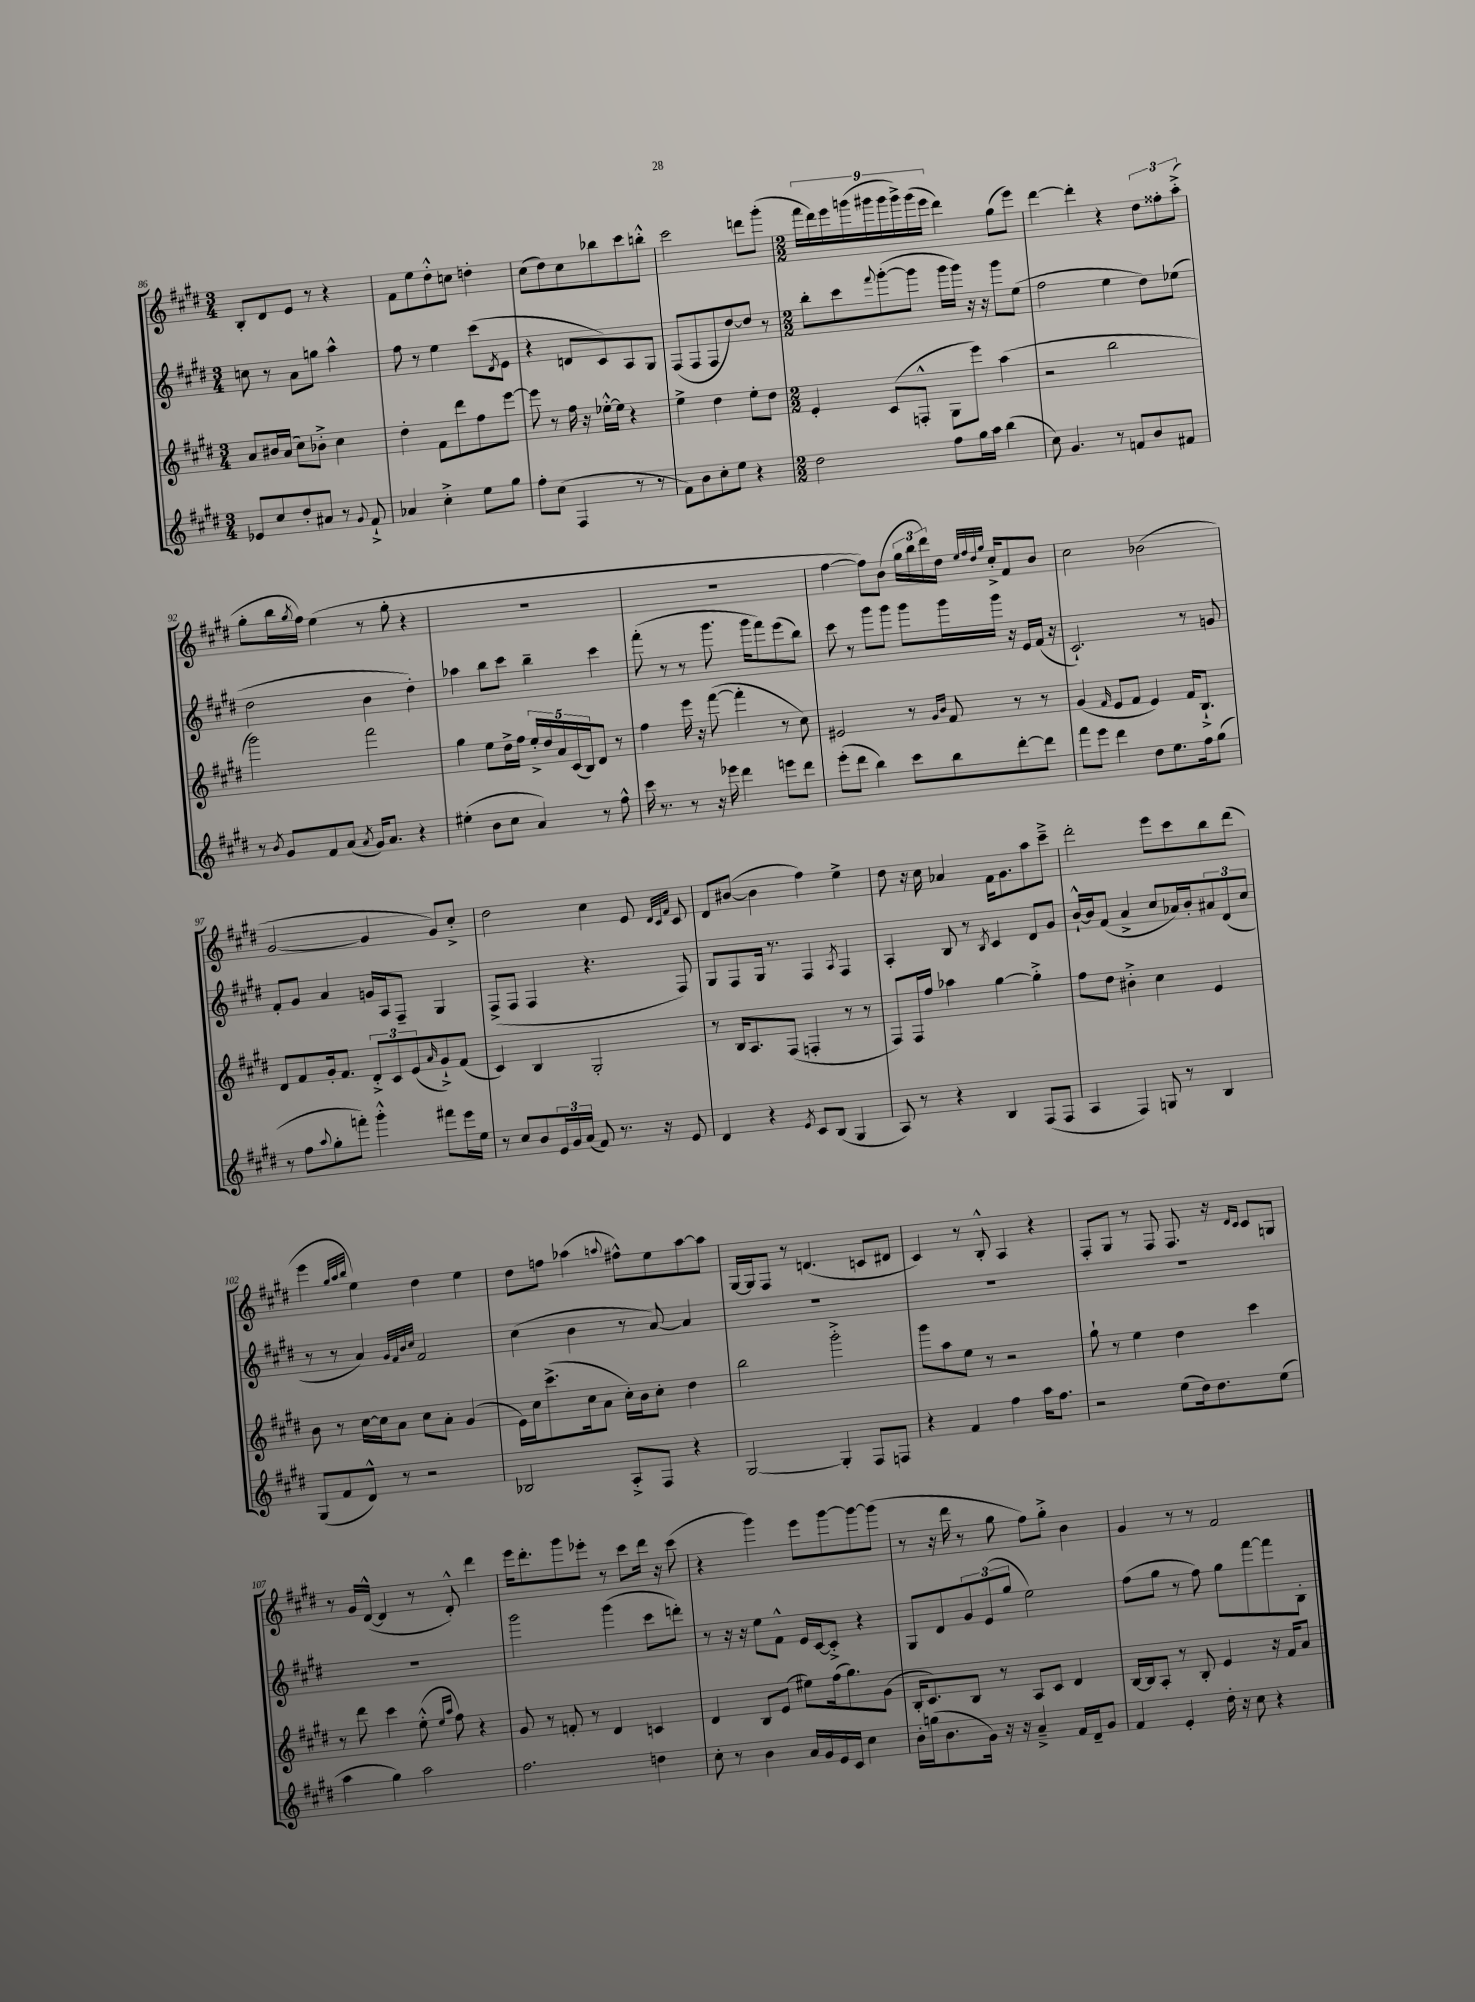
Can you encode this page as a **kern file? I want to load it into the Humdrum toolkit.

**kern	**kern	**kern	**kern
*staff4	*staff3	*staff2	*staff1
*clefG2	*clefG2	*clefG2	*clefG2
*k[f#c#g#d#]	*k[f#c#g#d#]	*k[f#c#g#d#]	*k[f#c#g#d#]
*M3/4	*M3/4	*M3/4	*M3/4
8e-/L	8a/L	8cc\	8B'/L
8cc#/	16b#/L	8r	8d#/
.	(16a/JJ	.	.
8dd#'/	8cc#\L)	8a\L	8e/J
8a#/J	8b-'^\J	8gg\J	8r
8r	4cc#\	4aa^^\	4r
8qqg#/	.	.	.
8f#`^/	.	.	.
=	=	=	=
4a-/	4dd#'\	8ff#\	8f#\L
.	.	8r	8ee\
4cc#'^\	8f#\L	4ee\	8dd#'^^\
.	8ddd#\	.	8cc\J
8ee\L	8ff#\	(8ccc#\L	4dd'\
.	.	8qd#/	.
8gg#\J	[8eee\J	8e\J	.
=	=	=	=
8ff#'\L	8eee\]	4r	(8cc#\L
(8cc#\J	8r	.	8dd#\)
4F#/	16ff#\	8d/L	8cc#\
.	16r	.	.
.	[16ee-'^^\LL	8c#/)	8bb-\
.	16ee-\]JJ	.	.
8r	4r	8A/	8ccc#\
8r	.	8G#/J	8bb'^^\J
=	=	=	=
8f#\L)	4ee^\	(8F#/L	2ccc#\
8b\	.	8F#/	.
8cc#'\	4dd#\	8F#/	.
8ee\J	.	[8dd#/)	.
4r	8ee'\L	8dd#/]J	8ddd\L
.	8dd#\J	8r	(8ggg#'\J
=	=	=	=
*M2/2	*M2/2	*M2/2	*M2/2
2dd#\	4e'/	8bb'\L	18fff#\LL
.	.	.	18ddd#\)
.	.	.	18eee\
.	.	8ccc#\	.
.	.	.	(18ggg\
.	.	.	18ggg#\
.	.	8qqfff#/	.
.	(8c#/L	([8ggg#'\	.
.	.	.	18ggg#\
.	.	.	18ggg#^\)
.	8F'^^/J	8ggg#\]J	.
.	.	.	(18ggg#\
.	.	.	18eee\JJ
8ff#\L	8G#\L	16ggg#\LL	4ddd#\)
.	.	16ggg#\JJ)	.
16gg#\L	8eee\J)	16r	.
16aa\JJ	.	16r	.
(4bb\	(4aa\	8ggg#\L	(8gg#\L
.	.	(8ee\J	8eee\J)
=	=	=	=
8cc#\)	2r	2ff#\	[4ddd#\
4.g#/	.	.	.
.	.	.	4ddd#'\]
8r	2bb\	4ee\	4r
8f/L	.	.	.
8b/	.	8dd#\L)	12dd#\L
.	.	.	12ff##'\
8f#/J	.	(8ee-\J	.
.	.	.	(12aa'^\J
=	=	=	=
8r	2ggg#\)	2dd#\	8gg#'\L
8qb/	.	.	.
8g#/L	.	.	16bb\L
.	.	.	8qgg#/
.	.	.	16ff#\JJ)
8f#/	.	.	(4ee\
(8a/J	.	.	.
8qa/	.	.	.
16g#/LK)	2fff#\	4b\	8r
8.a/J	.	.	.
.	.	.	8gg#'\
4r	.	4dd#'\)	4r
=	=	=	=
(4ee#'\	4gg#\	4aa-\	1r
8b\L	8ee\L	8bb\L	.
8cc#\J	16dd#^\L	8ccc#\J	.
.	16ff#\JJ	.	.
4a/)	20ee'^/LL	4bb~\	.
.	20dd#/	.	.
.	20a/	.	.
.	(20c#/	.	.
.	20B/J)	.	.
8r	8d#/J	4ccc#\	.
8ff#^^\	8r	.	.
=	=	=	=
16ccc#\	4ff#\	(8fff#'\	1r
8.r	.	.	.
.	.	8r	.
8r	16eee\	8r	.
.	16r	.	.
16r	([8fff#\	8.ggg#\	.
16eee-\	.	.	.
4ddd#\	4fff#'\]	.	.
.	.	16ggg#\LK	.
.	.	8fff#\)	.
8eee\L	8r	(8eee\	.
8ddd#\J	8cc#\)	8bb\J)	.
=	=	=	=
(8eee'\L	2e#/	8ccc#\	[4ff#\
8ddd#\J	.	8r	.
4bb\)	.	8ggg#\L	8ff#\]L)
.	.	8ggg#\J	(8b\J
8ccc#\L	8r	8ggg#\L	24gg#\LL
.	.	.	24bb\
.	.	.	24ddd#\)
.	16qqg#/LL	.	.
.	16qqb/JJ	.	.
8bb\	8f#/	16ggg#\L	16dd#\JJ
.	.	.	32qqee/LLL
.	.	.	32qqff#/
.	.	.	32qqdd#/
.	.	.	32qqgg#/JJJ
.	.	16ggg#\JJ	16cc#'^/LK
[8ddd#'\	8r	16r	8f#/
.	.	16e/LL	.
8ddd#\]J	8r	(16f#/JJ	8b/J
.	.	16r	.
=	=	=	=
8fff#\L	(4g#/	2.c#`/)	2cc#\
8eee\J	.	.	.
.	16qqf#/	.	.
4ddd#\	8e/L	.	.
.	8f#/J	.	.
8dd#\L	4e/)	.	(2b-\
8.ee\	.	.	.
.	16f#/LK	8r	.
16ff#\k	8.B`^/J	.	.
(8gg#\J	.	8g/	.
=	=	=	=
8r	8d#/L	8f#'/L	[2g#/
8ff#\L	8f#/	8g#/J	.
8qqaa/	.	.	.
8gg#'\	16g#'/k	4a/	.
.	8.f#/J	.	.
8fff'\J)	.	.	.
4ggg#'^^\	12d#'^/L	16g/LL	4g#/]
.	.	16A/J	.
.	12c#/	.	.
.	.	8F#~/J	.
.	(12e/	.	.
.	16qqa/	.	.
8fff#\L	8g#`^/)	4G#/	8g#/L)
16eee\L	(8f#/J	.	8cc#'^/J
16ee\JJ	.	.	.
=	=	=	=
8r	4c#/)	(8F#^/L	2dd#\
8cc#/L	.	8F#/J	.
8b/	4B/	4F#/	.
24e/L	.	.	.
24g#/	.	.	.
(24a/JJ	.	.	.
8f#/)	2G#'/	4.r	4cc#\
8.r	.	.	.
.	.	.	8e/
16r	.	.	.
.	.	.	32qqd#/LLL
.	.	.	32qqc#/
.	.	.	32qqf#/JJJ
8e/	.	8F#/)	8c#/
=	=	=	=
4d#/	8r	8G#/L	8d#/L
.	16B/LK	8F#/	([8b#/J
.	8.A/	.	.
4r	.	16G#/Jk	4b#\]
.	.	8.r	.
.	(8F#/J	.	.
8qe/	.	.	.
8c#/L	4F'/	4F#/	4ff#\)
(8B/J	.	.	.
.	.	8qA/	.
4G#/	8r	4F#/	4ee^\
.	8r	.	.
=	=	=	=
8A/)	8F#/L)	4A'/	8dd#\
8r	16F#/L	.	16r
.	16ff#/JJ	.	16cc#\
4r	4aa-\	8B/	4a-/
.	.	8r	.
.	.	8qB/	.
4B/	[4gg#\	4c#/	16f#\LK
.	.	.	8.g#\
(8F#/L	4gg#'^\]	8d#/L	8aa\
8F#/J	.	8g#/J	8ccc#~^\J
=	=	=	=
4A/	8ff#\L	[16b`^^/LL	2ddd#'\
.	.	16b/]J	.
.	8dd#\J	(8f#/J	.
4F#/)	4b#'^\	4a^/	.
8G/	4cc#\	8cc#/L	8eee\L
8r	.	16a-/L)	8ccc#\
.	.	16b'/J	.
4B/	4e/	12a#/	8bb\
.	.	(12d#/	.
.	.	.	(8ddd#\J
.	.	12cc#/J	.
=	=	=	=
(8G#/L	8b\	8r	4eee\
8f#/	8r	8r	.
.	.	.	32qqgg#/LLL
.	.	.	32qqaa/
.	.	.	32qqbb/JJJ
8d#^^/J)	[16cc#\LL	4a/)	4ee\)
.	16cc#\]J	.	.
8r	8a\J	.	.
.	.	32qqg#/LLL	.
.	.	32qqf#/	.
.	.	32qqb/	.
.	.	32qqcc#/JJJ	.
2r	8cc#\L	2f#/	4dd#\
.	8a'\J	.	.
.	(4g#/	.	4ee\
=	=	=	=
2B-/	16e\LL)	(4cc#\	8dd#\L
.	16cc#\J	.	.
.	(8.ccc#^\	.	8ff\J
.	.	4b\	(4aa-\
.	16cc#\k	.	.
.	8a\J	.	.
.	.	.	8qqaa/
8A'^/L	16cc#'\LL)	8r	8ff#^^\L)
.	16b\J	.	.
8F#/J	8cc#'\J	[8a/)	8ee\
4r	4dd#\	4a/]	[8aa\
.	.	.	8aa\]J
=	=	=	=
[2G#/	2bb\	1r	[16G#/LL
.	.	.	16G#/]J
.	.	.	8F#/J
.	.	.	8r
.	.	.	(4.d/
4G#'/]	2ggg#'^\	.	.
8F#/L	.	.	8c/L
8F/J	.	.	8d#/J
=	=	=	=
4r	8ggg#\L	1r	4c#/)
.	8aa\	.	.
4f#/	8ee\J	.	8r
.	8r	.	8B'^^/
4ff#\	2r	.	4A/
16aa\LK	.	.	4r
8.ff#\J	.	.	.
=	=	=	=
2r	8gg#`\	1r	8F#'/L
.	8r	.	8G#/J
.	4ee\	.	8r
.	.	.	8F#/
(8ee\L	4dd#\	.	8.F#/
16dd#\k)	.	.	.
8.dd#\	.	.	16r
.	.	.	16qqd#/LL
.	.	.	16qqc#/JJ
.	4ccc#\	.	8c#/L
(8ee\J	.	.	8G/J
=	=	=	=
4aa\	8r	1r	8r
.	8ddd#\	.	16g#/LL
.	.	.	([16d#^^/JJ
4gg#\)	4ccc#\	.	4d#/]
2aa\	(8ee'^^\	.	8r
.	16qqee/LL	.	.
.	16qqaa/JJ	.	.
.	8ff#\)	.	8d#'^^/)
.	4r	.	4ddd#\
=	=	=	=
2.ff#\	8g#/	2ggg#\	16eee\LK
.	.	.	8.ddd#'\
.	8r	.	.
.	8f'/	.	8ggg#\
.	8r	.	8eee-'\J
.	4d#/	(4ggg#\	8r
.	.	.	8ccc#\L
4dd\	4c/	8ccc#\L	16ddd#\Jk
.	.	.	16r
.	.	8ddd'\J)	(8ccc#\
=	=	=	=
8cc#'\	4d#/	8r	4r
8r	.	16r	.
.	.	16r	.
4b\	8B/L	8ee\L	4ggg#\)
.	(8e/J	8f#^^\J	.
16a/LL	8ee#\L)	16e/LL	8eee\L
16g#/	.	[16c#/J	.
16e/	(16ff#\k	8c#'^/]J	[8ggg#\
16c#/JJ	8.gg#\)	.	.
4cc#\	.	4r	8ggg#\_
.	(8g#\J	.	(8ggg#\]J
=	=	=	=
16b'\LL	16B'/LK	8G#/L	8r
(16gg\J	8.c#/)	.	.
8.b\	.	8d#/	16r
.	.	.	16ddd#\
.	8B/J	12g#/	8r
16g#\Jk)	.	.	.
.	.	(12e/	.
16r	8r	.	8gg#\
.	.	12gg#/J	.
16r	.	.	.
4a~^/	8A/L	2ee\)	8ff#\L)
.	8c#/J	.	8gg#'^\J
16f#/LL	4d#/	.	4b\
16d#~/J	.	.	.
8g#/J	.	.	.
=	=	=	=
4f#/	[16B/LL	(8ff#\L	4g#/
.	16B/]J	.	.
.	8A'/J	8gg#\J	.
4e'/	8r	8r	8r
.	8B'/	8ff#\)	8r
16dd#'\	4e/	8gg#\L	2f#/
16r	.	.	.
8cc#\	.	[8fff#\	.
4r	16r	8fff#\]	.
.	16f#/LK	.	.
.	8a/J	8B'\J	.
==	==	==	==
*-	*-	*-	*-
